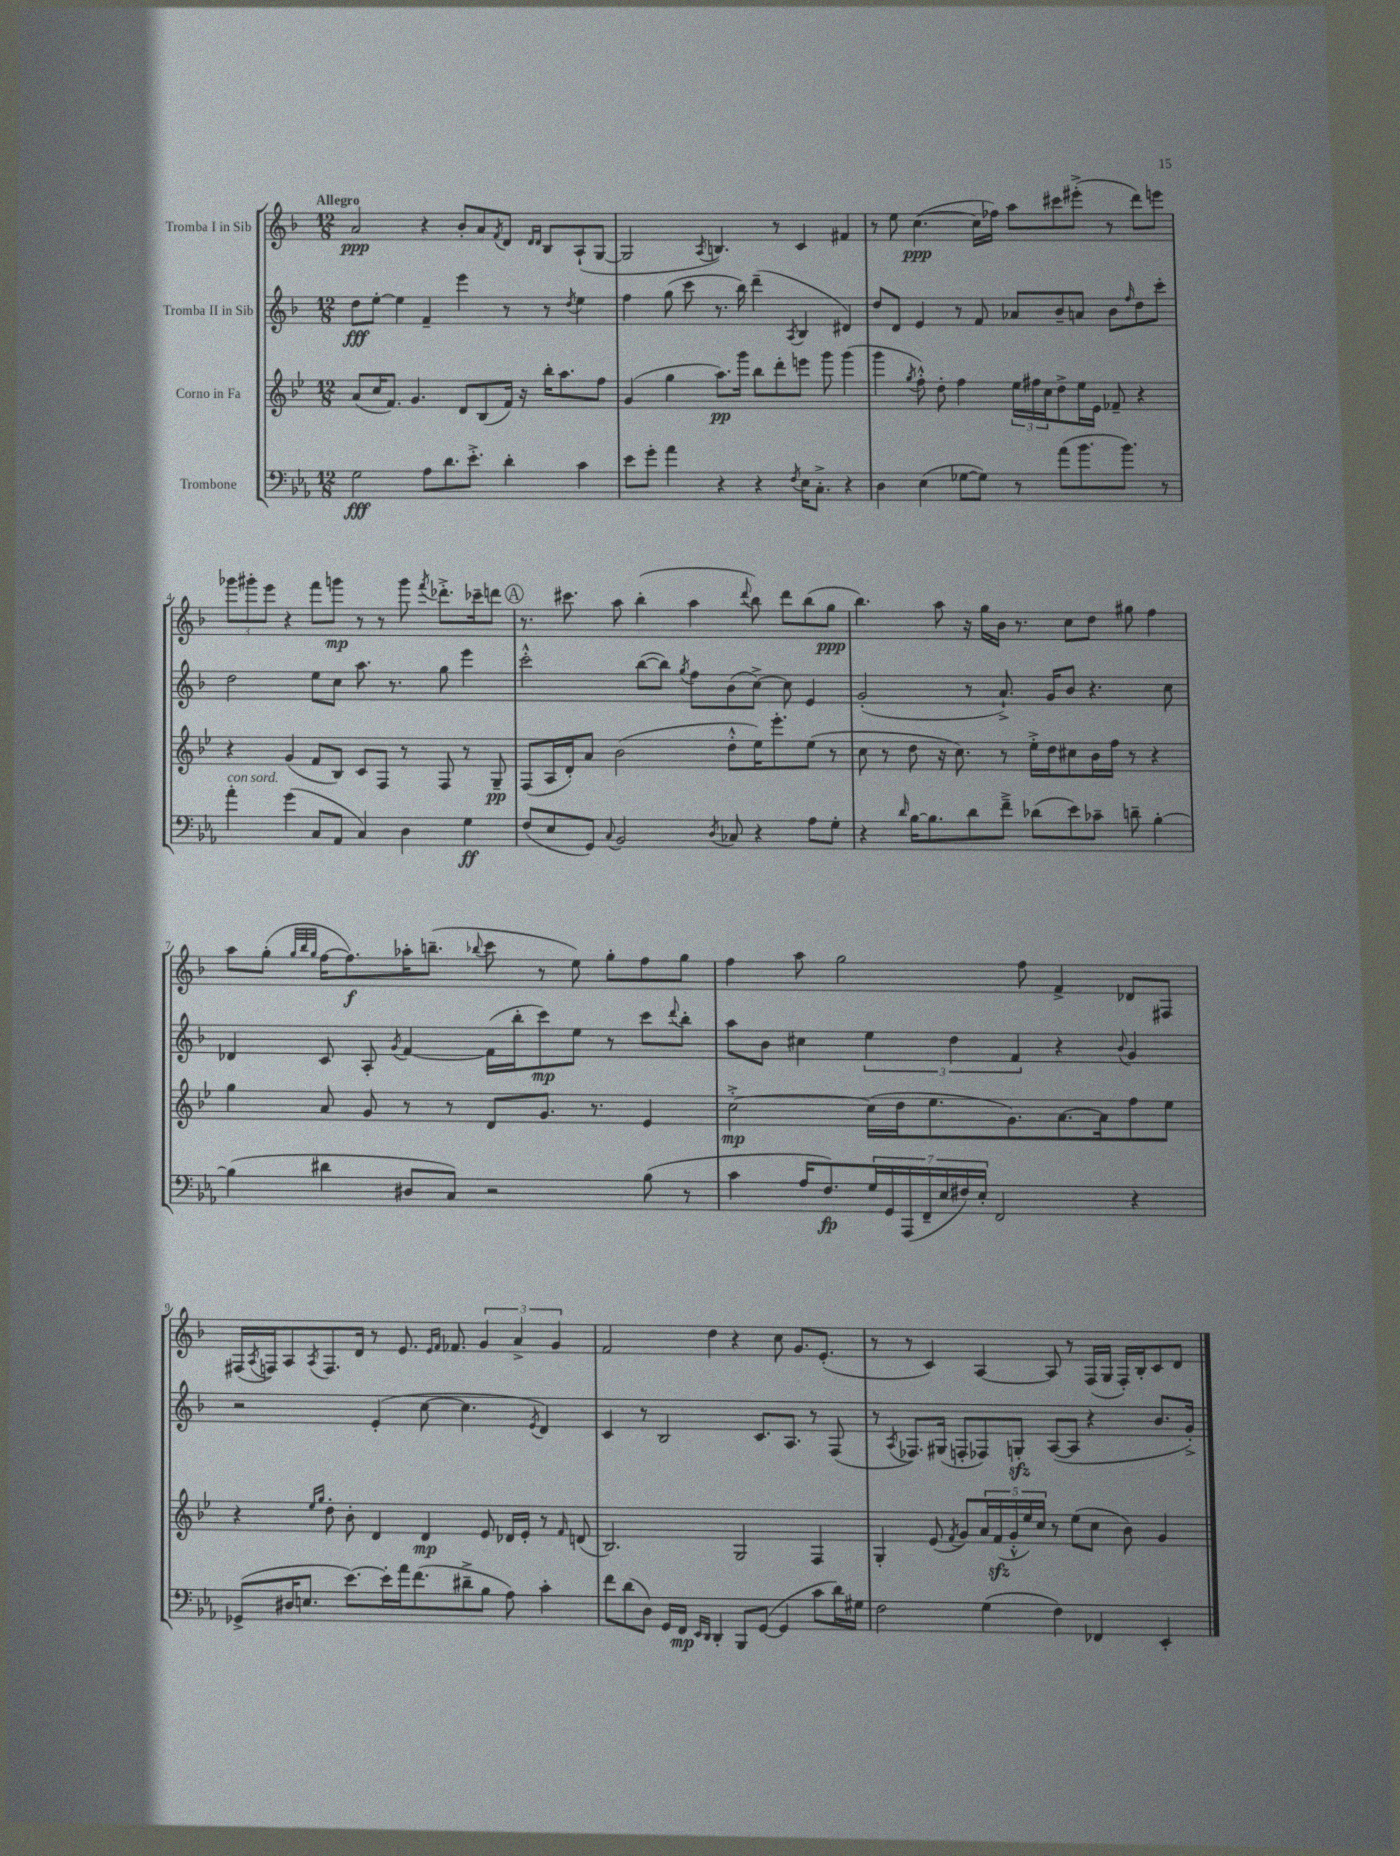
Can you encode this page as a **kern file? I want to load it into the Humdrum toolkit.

**kern	**kern	**kern	**kern
*staff4	*staff3	*staff2	*staff1
*clefF4	*clefG2	*clefG2	*clefG2
*k[b-e-a-]	*k[b-e-]	*k[b-]	*k[b-]
*M12/8	*M12/8	*M12/8	*M12/8
2G\	(8a/L	8dd\L	2a/
.	16cc/K	[8ee'\J	.
.	8.f/J)	.	.
.	.	4ee\]	.
.	4.g/	.	.
8A-\L	.	4f~/	4r
8.d\	.	.	.
.	8d/L	4eee\	8b-'/L
8.e-'^\J	.	.	.
.	(8B-/	.	8a/
.	.	.	8qf/
4d'\	16f/Jk)	8r	8d/J
.	16r	.	.
.	.	.	16qqd/LL
.	.	.	16qqd/JJ
.	16bb-'\LK	8r	8B-/L
.	8.aa\	.	.
.	.	8qdd/	.
4c\	.	4ee\	(8A`/
.	8ff\J	.	[8G/J
=	=	=	=
8e-\L	(4g/	4ff\	2G/]
8g'\J	.	.	.
4a-\	4gg\	(8gg\	.
.	.	8ccc\	.
.	.	.	8qA/
4r	8.aa\L)	8.r	4.B/)
.	16ggg\Jk	16bb-\)	.
4r	8bb-\L	(4ddd~\	.
.	8ddd'\	.	8r
8qF/	.	8qA/	.
16E-\LK	8eee\J	4B-/	4c/
8.C'^\J	.	.	.
.	8ggg\	.	.
4r	(4ggg\	4d#/)	4f#/
=	=	=	=
4D\	4ggg\	8dd/L	8r
.	.	8d/J	8ee\
.	8qgg/	.	.
(4E-\	8ff'^^\)	4e/	([4.cc\
.	8dd'\	.	.
[8G-\L	4ff\	8r	.
8G-\]J)	.	8f/	16cc\]LL
.	.	.	16ff-\JJ)
8r	24ee-\LL	8a-/L	8aa\L
.	24ff#\	.	.
.	24cc\J	.	.
(8a-\L	8dd^\	8b-~/	8ccc#\
8.b-\	16ee-\L	8a/J	(8eee#'^\J
.	16e-\JJ	.	.
.	8f-~/	8b-\L	8r
8.b-\J)	.	.	.
.	.	16qqff/	.
.	4r	8dd\	8ddd\L)
8r	.	8ccc'\J	8eee\J
=	=	=	=
4a-'\	4r	2dd\	12ggg-\L
.	.	.	12ggg#'\
.	.	.	12eee\J
(4g\	(4g/	.	4r
8C/L	8f/L	8ee\L	8fff\L
8AA-/J	8B-/J)	8cc\J	8ggg\J
4C/)	8c/L	8.aa\	8r
.	8F/J	.	8r
.	.	8.r	.
4D\	8r	.	8ggg\
.	.	.	8qfff/
.	8F/	8gg\	8.ddd-'^\L
4G\	8r	4eee\	.
.	.	.	16ccc-~\k
.	8G~/	.	8ddd\J
=	=	=	=
(8F/L	(8F/L	2ccc'^^\	8.r
8E-/	16A/L	.	.
.	16d'/J)	.	8.ccc#\
8GG/J)	8a/J	.	.
8qqC/	.	.	.
2BB-/	(2b-\	.	8aa\
.	.	([8bb-\L	(4bb-'\
.	.	8bb-\]J)	.
.	.	8qgg/	.
.	.	8ff\L	4aa\
8qD/	.	.	.
8C-/	8dd'^^\L	(8b-\	.
.	.	.	8qqddd/
4r	16ee-\K)	[8cc^\J)	8bb-\)
.	8.eee-'\	.	.
.	.	8cc\]	8ddd\L
8A-\L	(8ee-\J	4e/	(8bb-\
8G'\J	8r	.	8gg\J
=	=	=	=
4r	8cc\	(2g'/	4.bb-\)
.	8r	.	.
16qqd/	.	.	.
[16B-\LK	8dd\	.	.
8.B-\]	.	.	.
.	16r	.	8aa\
.	8.cc\)	.	.
8d\	.	8r	16r
.	.	.	16gg\LL
8f~^\J	8r	8.a`^/)	16b-\JJ
.	.	.	8.r
(8d-\L	16ee-'^\LL	.	.
.	16dd\J	16g/LK	.
8e-\)	8cc#\	8b-/J	8cc\L
8c-~\J	16b-\L	4.r	8dd\J
.	16ff\JJ	.	.
8d~\	8r	.	8gg#\
[4B-'\	4r	.	4ff\
.	.	8cc\	.
=	=	=	=
(4B-\]	4gg\	4d-/	8aa\L
.	.	.	(8gg'\J
.	.	.	32qqgg/LLL
.	.	.	32qqbb-/
.	.	.	32qqgg/JJJ
4d#\	8a/	8c/	[16ff\LK
.	.	.	8.ff\])
.	8g/	8A'/	.
.	.	8qg/	.
8D#/L	8r	[4f/	16aa-'\K
.	.	.	(8.bb~\J
8C/J)	8r	.	.
.	.	.	8qqbb-/
2r	8d/L	(16f\]LL	8ccc\
.	.	16bb-'\J	.
.	8.g/J	8ccc\)	8r
.	.	8ee\J	8ee\)
.	8.r	.	.
.	.	8r	8gg'\L
(8B-\	4e-/	8ccc\L	8ff\
.	.	8qqddd/	.
8r	.	8bb-'\J	8gg\J
=	=	=	=
4c\	[2cc'^\	8aa\L	4ff\
.	.	8b-\J	.
16A-/LK	.	4cc#\	8aa\
8.F/)	.	.	.
.	.	.	2gg\
28G/L	(16cc\]LL	6ee\	.
28GG/	.	.	.
.	16dd\J	.	.
(28AAA-/	.	.	.
28FF~/	.	.	.
.	8.ee-\	.	.
28E-/	.	.	.
.	.	6dd\	.
28F#/)	.	.	.
28E-'/JJ	.	.	.
2FF/	.	.	.
.	8.g\)	.	.
.	.	6f/	.
.	.	.	8ff\
.	[8.a\	4r	4f^/
.	16a\]k	.	.
.	.	8qqb-/	.
4r	8ff\	4g/	8d-/L
.	8ee-\J	.	8F#/J
=	=	=	=
(8GG-^/L	4r	2r	(16F#/LL
.	.	.	8qA/
.	.	.	16F/J)
16D#/K	.	.	8A/
8.E/J	.	.	.
.	16qqee-/LL	.	.
.	16qqgg/JJ	.	8qA/
.	8dd'\	.	8.F/
[8.e-\L)	8b-'\	.	.
.	.	.	16d/Jk
.	4d/	(4e'/	8r
16e-'\]L	.	.	.
16a-\J	.	.	8.e/
(8.f\	.	.	.
.	4d/	[8cc\	.
.	.	.	16qqe/LL
.	.	.	16qqf/JJ
.	.	.	8.f-/
8d#~^\	.	4.cc\]	.
8B-\J	8e-/	.	6g/
8A-\)	16d-/LL	.	.
.	.	.	6a^/
.	16e-'/JJ	.	.
.	.	8qe/	.
4c'\	8r	4d/)	.
.	.	.	6g/
.	16qqf/	.	.
.	(8d/	.	.
=	=	=	=
8f\L	2.B-/)	4c/	2f/
(8d\	.	.	.
8D\J)	.	8r	.
16GG/LL	.	2B-/	.
16FF/JJ	.	.	.
16qqEE-/LL	.	.	.
16qqDD/JJ	.	.	.
4DD'/	.	.	4dd\
8BBB-/L	2G/	.	4r
([8GG/J	.	8.c/L	.
4GG/]	.	.	8cc\
.	.	8.A/J	.
.	.	.	8.g/L
8c\L	4F/	8r	.
.	.	.	(8.e'/J
16d\L)	.	(8F/	.
16G#\JJ	.	.	.
=	=	=	=
2F\	4G'/	8r	8r
.	.	8qA/	.
.	.	8.F-/L)	8r
.	(8e-/	.	4c/)
.	.	(16G#/Jk	.
.	8qf/	.	.
.	8g/L)	8F'/L	.
(4G\	20a/L	8F-/)	[4A/
.	(20f/	.	.
.	20g'^^/	.	.
.	.	8G'/J	.
.	20ee-/)	.	.
.	20cc/JJ	.	.
4F\)	8r	([8A/L	8A/]
.	(8ee-\L	8A/]J	8r
4FF-/	8cc\J	4r	(16F/LL
.	.	.	16G/JJ
.	8b-\)	.	16F'/LL)
.	.	.	16B-'/J
4EE-'/	4g/	8.b-/L	8c/
.	.	.	8d/J
.	.	16g'^/Jk)	.
==	==	==	==
*-	*-	*-	*-
